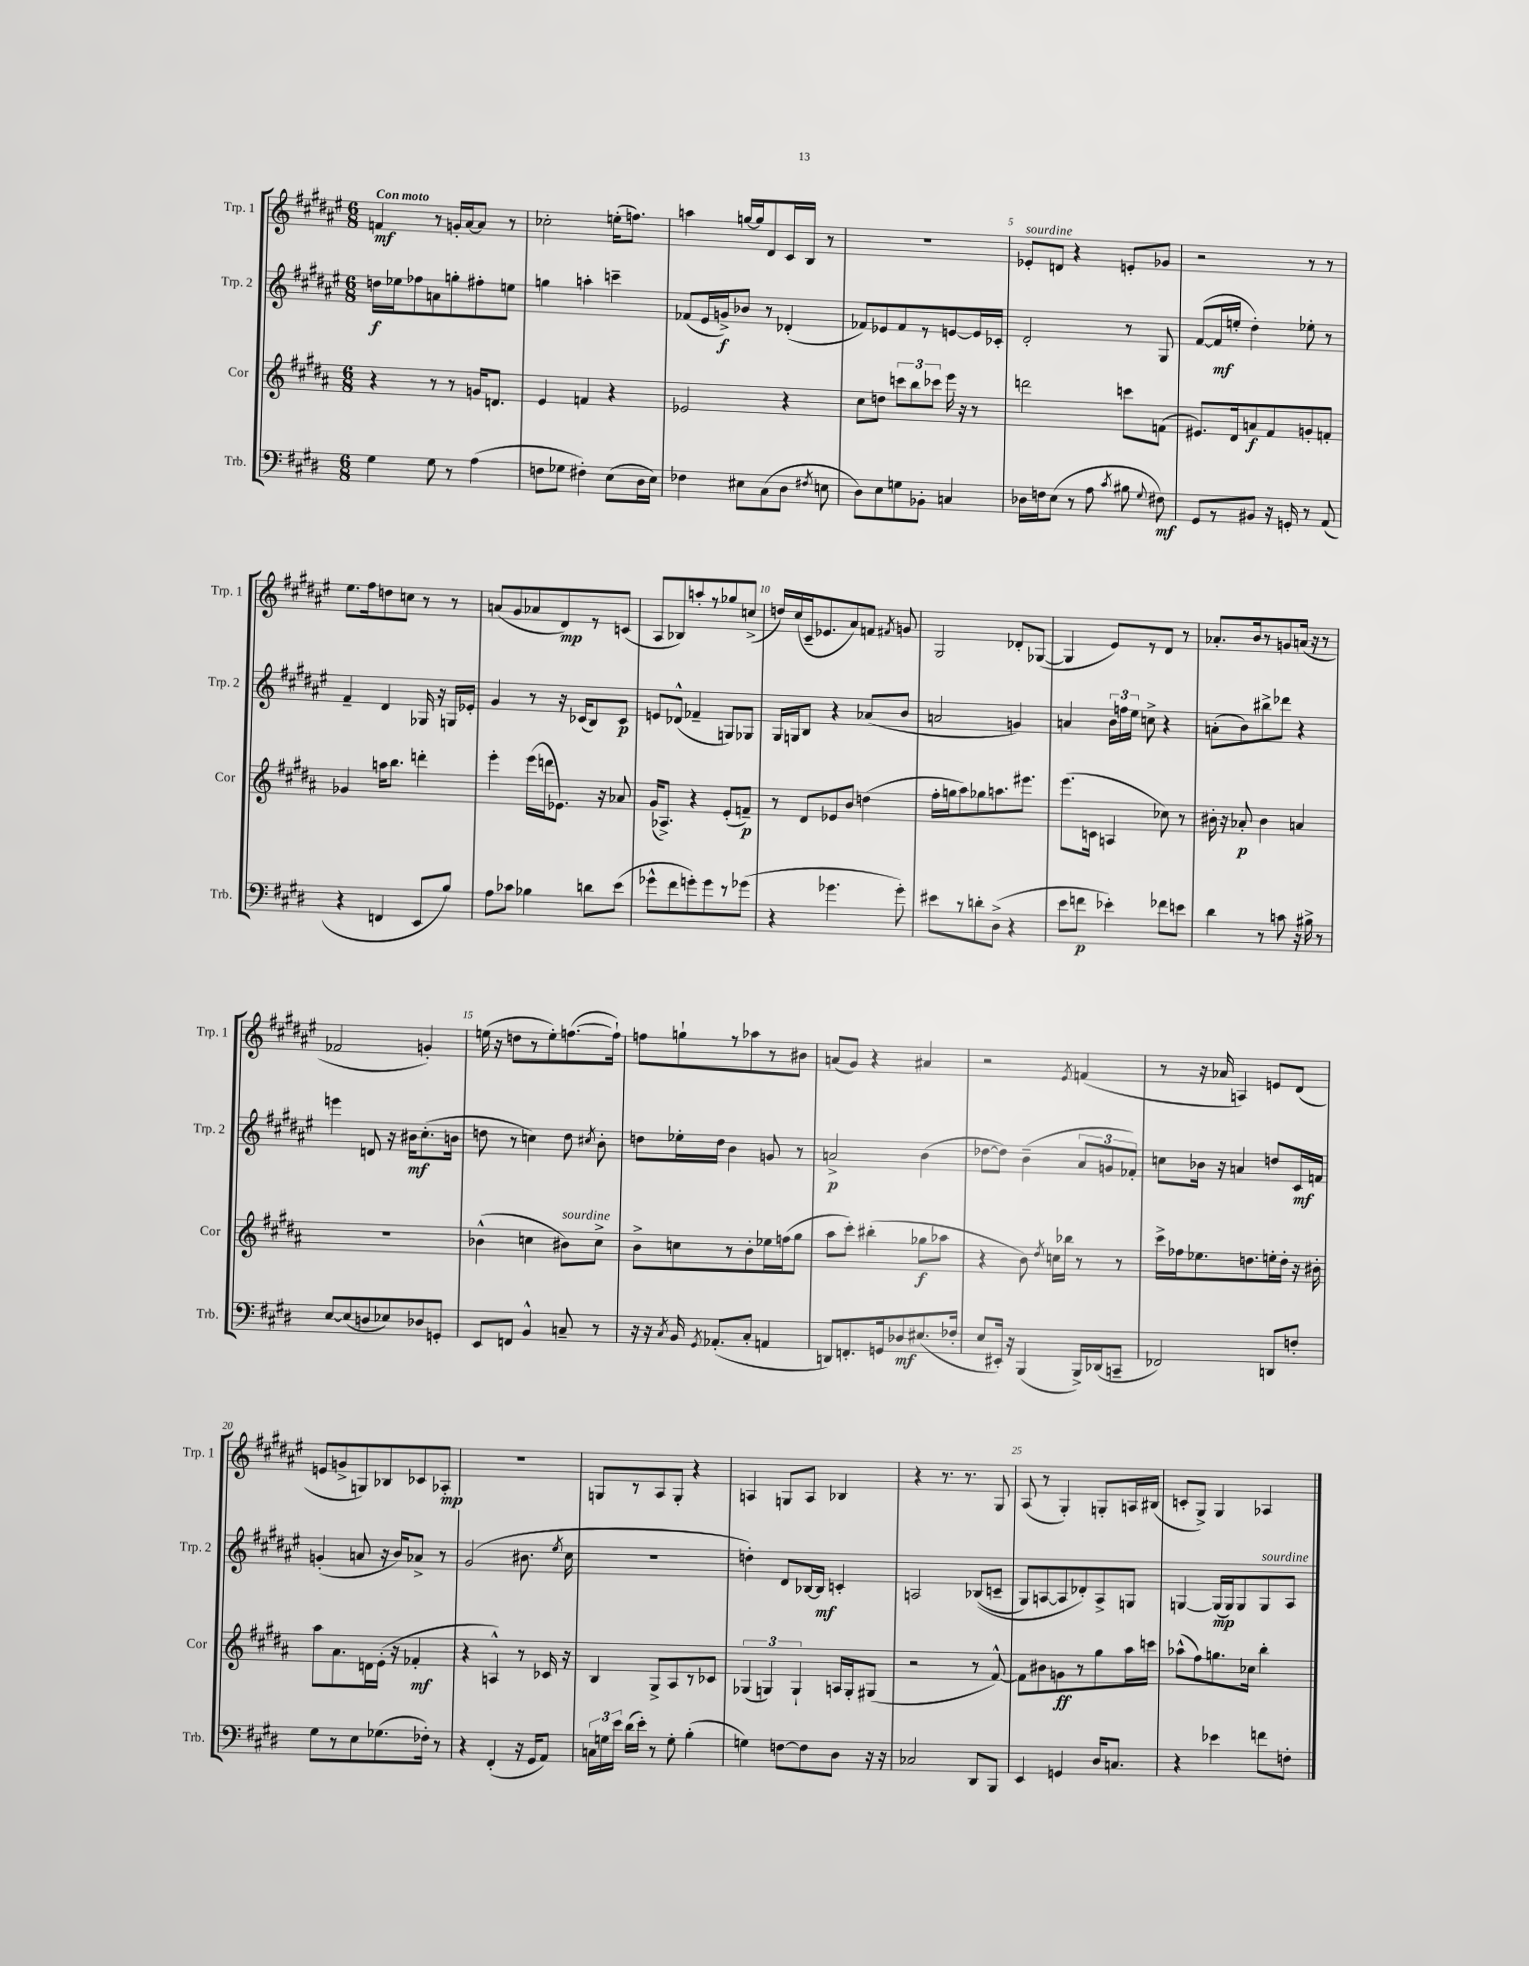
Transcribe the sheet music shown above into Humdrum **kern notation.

**kern	**kern	**kern	**kern
*staff4	*staff3	*staff2	*staff1
*clefF4	*clefG2	*clefG2	*clefG2
*k[f#c#g#d#]	*k[f#c#g#d#a#]	*k[f#c#g#d#a#e#]	*k[f#c#g#d#a#e#]
*M6/8	*M6/8	*M6/8	*M6/8
4G#	4r	16dd	4f
.	.	16ee-	.
.	.	8ff-	.
8G#	8r	8a	8r
8r	8r	8gg'	16g'
.	.	.	[16a#
(4A	16g	8ff#'	8a#]
.	8.d	.	.
.	.	8ee	8r
=	=	=	=
8F	4e	4gg	2cc-'
8G-	.	.	.
4F#')	4f	4aa'	.
(8E	4r	4ccc~	(16ee'
.	.	.	8.ff)
16D#	.	.	.
16E)	.	.	.
=	=	=	=
4F-	2e-	(8f-	4aa
.	.	16e#	.
.	.	16g^)	.
8E#	.	8b-	[16gg
.	.	.	16gg]
(8C#	.	8r	8d#
8D#	4r	(4d-'	16c#
.	.	.	16B
8qF#	.	.	.
8E	.	.	8r
=	=	=	=
8D#)	8cc#	8f-)	2.r
8E	8dd	8e-	.
8G	12ccc	8f-	.
.	12bb	.	.
8BB-'	.	8r	.
.	12ccc-	.	.
4C	16eee	[8e	.
.	16r	.	.
.	8r	16e]	.
.	.	16c-'	.
=	=	=	=
16D-	2ddd	2d#'	8e-'
16F	.	.	.
(8E	.	.	8d
8r	.	.	4r
8A	.	.	.
8qc#	.	.	.
8B#	8ccc	8r	8e'
8qqG#	.	.	.
8F#)	(8f	8G#	8g-
=	=	=	=
8GG#	8.e#)	([8f#	2r
8r	.	16f#]	.
.	16d#	16ee'	.
8BB#	8a	4dd#')	.
16r	8f#	.	.
16GG'	.	.	.
8r	8g'	8ee-'	8r
(8AA	8f'	8r	8r
=	=	=	=
4r	4g-	4f#~	8.ee#
.	.	.	16ff#
4FF	16aa	4d#	8dd
.	8.bb	.	.
.	.	.	8cc
8EE	4ddd'	16G-	8r
.	.	16r	.
8B)	.	16G	8r
.	.	16e-'	.
=	=	=	=
8A	4eee'	4g#	(8a
8c-	.	.	8g#
4B-	(16eee	8r	8a-
.	16ddd	.	.
.	8.e-)	16r	8d#)
.	.	(16c-	.
8d	.	8B)	8r
.	16r	.	.
(8e	8a-	8c-	(8c
=	=	=	=
8g-^^	(16g#	8e	8A#
.	8.A-^)	.	.
8f#	.	(8d-^^	8B-)
8g')	4r	4f-~	8aa'
8g	.	.	8r
8r	(8e'	8G)	8gg-
(8g-	8f~)	8G-	(8cc^
=	=	=	=
4r	8r	16G#	16dd)
.	.	16G	(16cc#
.	8d#	8B	16c#~
.	.	.	8.e-
4.g-	8e-	4r	.
.	8b	.	8a#)
.	(4dd	(8a-	8f
.	.	.	8qf#
8g-')	.	8b	8g
=	=	=	=
8e#	16ff#'	2a	2G#
.	16gg	.	.
8r	8aa#)	.	.
8d'	8gg-	.	.
(8D#^	8.aa	.	.
4r	.	4g)	8d-'
.	8.eee#	.	.
.	.	.	([8G-
=	=	=	=
8e	(8.eee	4a	4G-]
8f	.	.	.
.	16c	.	.
4e-')	4A	24b	8e#)
.	.	24ff	.
.	.	24ee#	.
.	.	8cc^	8r
8f-	8cc-)	4r	8d#
8e	8r	.	8r
=	=	=	=
4d#	16b#'	(8a'	8.a-'
.	16r	.	.
.	8a-'	8b)	.
.	.	.	16b
8r	4b#	8bb#^	8r
8c	.	8ddd-	8g
16r	4a	4r	(16a
16B#^	.	.	16r
8r	.	.	8r
=	=	=	=
[8E	2.r	4eee	2f-
(8E]	.	.	.
8D	.	8d	.
8E-)	.	16r	.
.	.	16b#	.
8D-	.	(8.cc#'	4g')
8GG'	.	.	.
.	.	16b	.
=	=	=	=
8EE	(4b-^^	8dd	(16ee
.	.	.	16r
8FF	.	8r	8dd
4BB^^	4cc	4cc)	8r
.	.	.	8ee')
8C~	8b#)	8dd	([8.ff
.	.	8qcc#	.
8r	8cc^	8b'	.
.	.	.	16ff`])
=	=	=	=
16r	8b^	8dd	8ff
16r	.	.	.
8qC#	.	.	.
16BB	8cc	16ee-'	8gg`
8qGG#	.	.	.
(8.AA-'	.	16dd	.
.	8r	4b	8r
8C#'	8b'	.	8aa-
4AA	16ee-	8g	8r
.	(16ff	.	.
.	8gg#	8r	8b#
=	=	=	=
8DD)	8aa#	2a^	(8a
8.FF'	8ccc#')	.	8g#)
.	(4bb#'	.	4r
16GG	.	.	.
8D-	.	.	.
(8.E#	8gg-	(4b	4a#
.	8aa-	.	.
16F-'	.	.	.
=	=	=	=
8E	4r	[8dd-	2r
16EE#')	.	8dd-])	.
16r	.	.	.
(4BBB	8b)	(4b~	.
.	8qdd#	.	.
.	16cc	.	.
.	16bb-	.	.
.	.	.	8qe#
16BBB^)	8r	12a#	(4f
(16DD-	.	.	.
.	.	12g	.
8CC~	8r	.	.
.	.	12f-')	.
=	=	=	=
2FF-)	16ccc#^	8cc	8r
.	16ff-	.	.
.	8.ee-	16b-	16r
.	.	16r	16a-
.	.	4a	4A)
.	8.dd	.	.
8DD	16ee'	8dd	8e
.	16dd'	.	.
8F'	16r	16c#	(8d#
.	16b#'	16f	.
=	=	=	=
8G#	8aa#	(4g'	8e
8r	8.a#	.	8g^
8E	.	8a	8G)
.	16d	.	.
(8.G-	(16e'	16r	8B-
.	16r	16b)	.
.	4f-'	8a-^	8c-
16F-')	.	.	.
8r	.	8r	8A-'
=	=	=	=
4r	4r	(2g#	2.r
(4FF#'	4A^^)	.	.
16r	8r	8.b#	.
16GG#	.	.	.
8AA)	16c-	.	.
.	.	8qee#	.
.	16r	16cc#	.
=	=	=	=
24C	4B	2.r	8G
24G	.	.	.
24e	.	.	.
(16d#	.	.	8r
16e')	.	.	.
8r	8G#^	.	8A#
8G'	8A#	.	8G'
(4B'	8r	.	4r
.	8c-	.	.
=	=	=	=
4G)	(6G-	4dd')	4A
.	6G)	.	.
[8F	.	8d#	8G
.	6G`	.	.
8F]	.	[16B-	8A
.	.	16B-]	.
8D#	16A	4c'	4B-
.	16G'	.	.
16r	(8G#	.	.
16r	.	.	.
=	=	=	=
2C-	2r	2A	4r
.	.	.	8.r
.	.	.	8.r
8DD#	8r	&((8B-	.
8BBB	[8f#^^)	8c~	8G#
=	=	=	=
4EE	8f#]	8G#)	(8A#
.	8b#	[8A	8r
4GG	8g	8A]	4G#')
.	8r	8d-'&)	.
16D#	8gg#	8A^	8G'
8.C	.	.	.
.	16aa#	8G	16A
.	16ccc	.	(16B#
=	=	=	=
4r	(8aa-^^	[4G	8c'
.	8ff#)	.	8G#^)
4e-	8.gg	(16G]	4G#
.	.	16G)	.
.	.	8G	.
.	16cc-	.	.
8f	4bb'	8G	4A-
8F'	.	8A#	.
==	==	==	==
*-	*-	*-	*-
